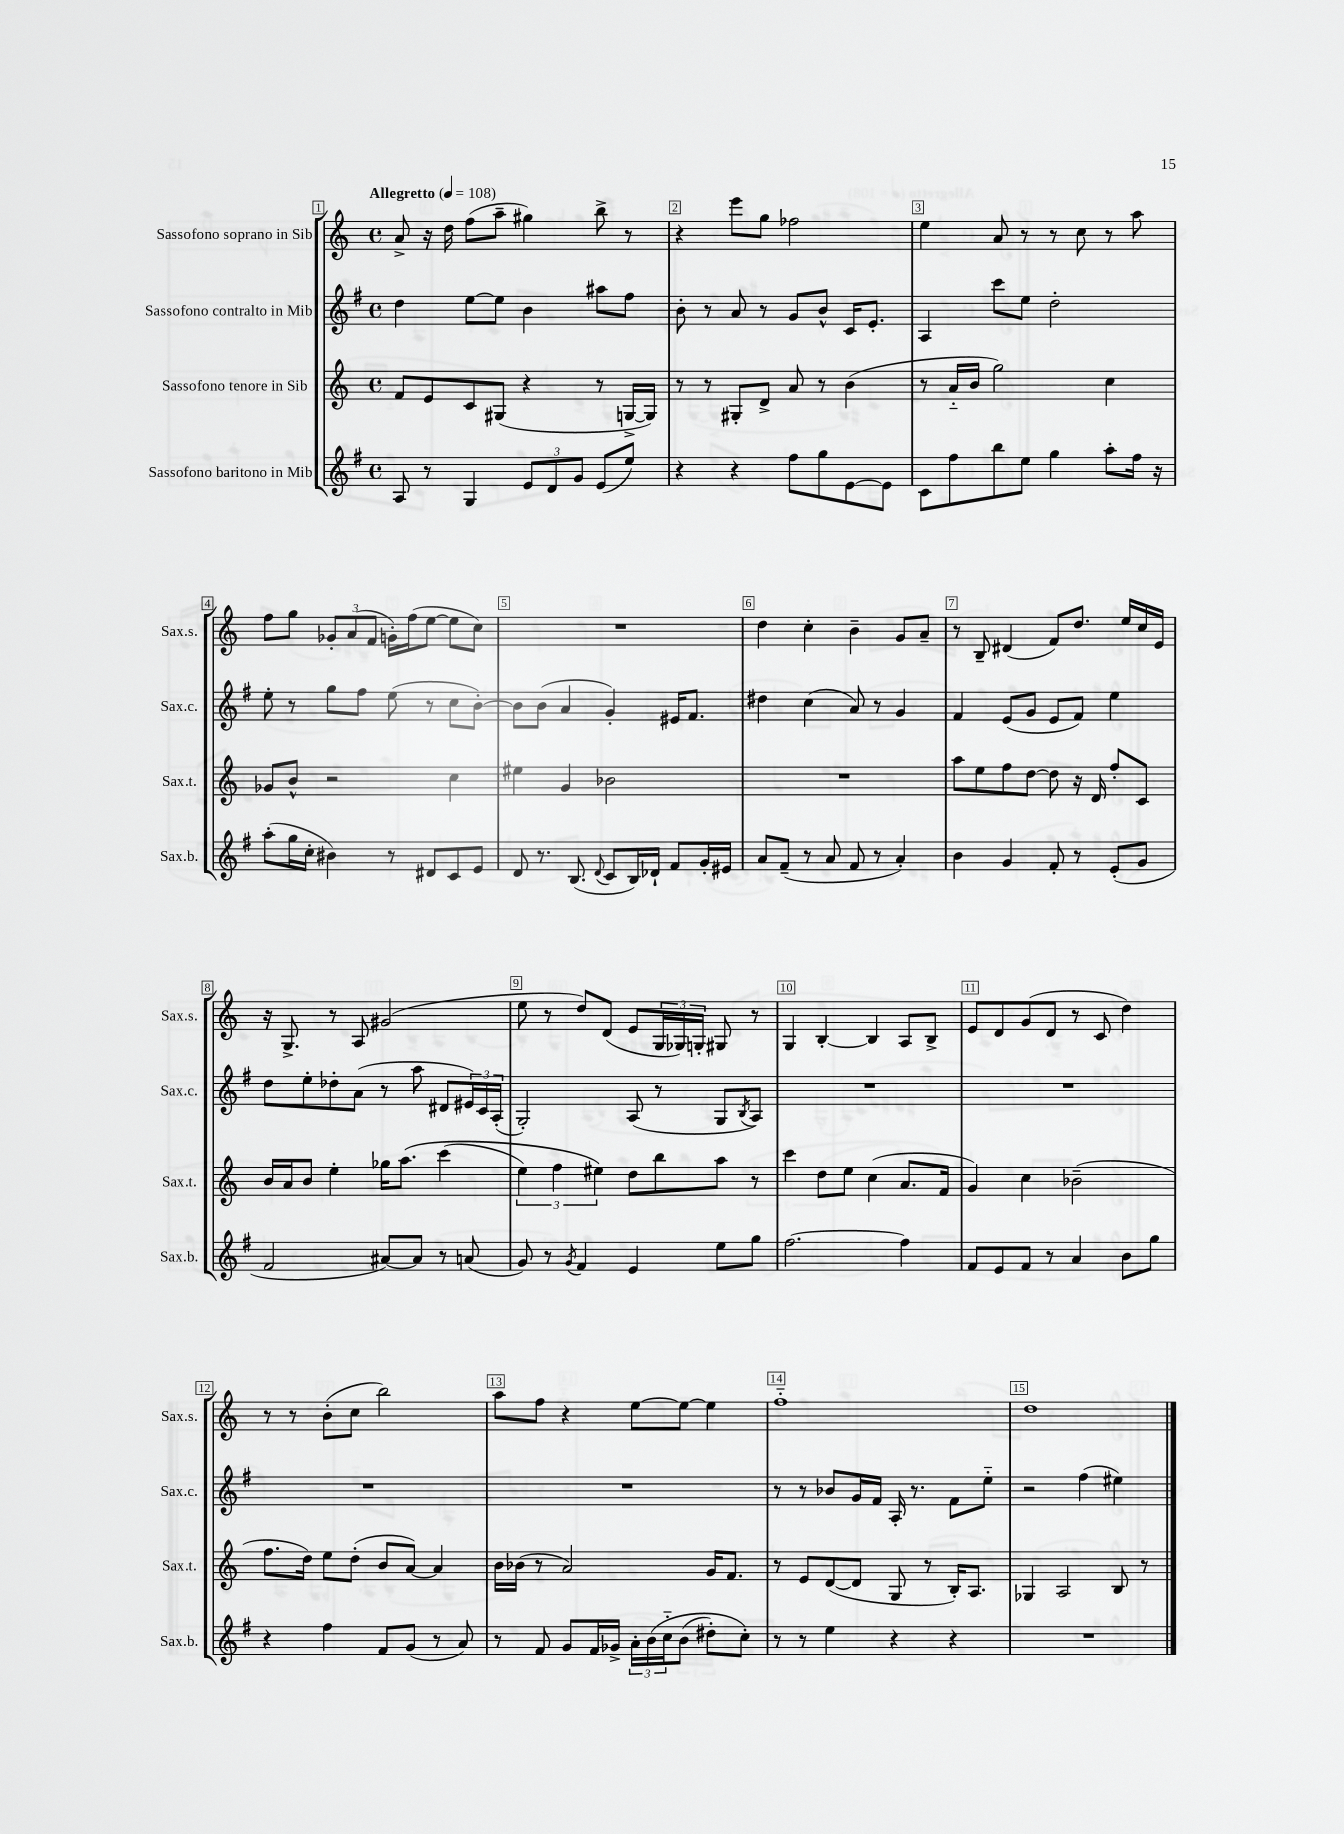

**kern	**kern	**kern	**kern
*staff4	*staff3	*staff2	*staff1
*clefG2	*clefG2	*clefG2	*clefG2
*k[f#]	*k[]	*k[f#]	*k[]
*M4/4	*M4/4	*M4/4	*M4/4
*met(c)	*met(c)	*met(c)	*met(c)
*MM108	*MM108	*MM108	*MM108
8A/	8f/L	4dd\	8a^/
8r	8e/	.	16r
.	.	.	16dd\
4G/	8c/	[8ee\L	(8ff\L
.	(8G#/J	8ee\]J	8aa~\J
12e/L	4r	4b\	4gg#\)
12d/	.	.	.
12g/J	.	.	.
(8e/L	8r	8aa#\L	8bb^\
8ee/J)	[16G^/LL	8ff#\J	8r
.	16G/]JJ)	.	.
=	=	=	=
4r	8r	8b'\	4r
.	8r	8r	.
4r	8G#'/L	8a/	8eee\L
.	8d^/J	8r	8gg\J
8ff#\L	8a/	8g/L	2ff-\
8gg\	8r	8b^^/J	.
[8e\	(4b\	16c/LK	.
.	.	8.e'/J	.
8e\]J	.	.	.
=	=	=	=
8c\L	8r	4A/	4ee\
8ff#\	16a'~/LL	.	.
.	16b/JJ	.	.
8bb\	2gg\)	8ccc\L	8a/
8ee\J	.	8ee\J	8r
4gg\	.	2dd'\	8r
.	.	.	8cc\
8aa'\L	4cc\	.	8r
16ff#\Jk	.	.	8aa\
16r	.	.	.
=	=	=	=
(8aa'\L	8g-/L	8ee'\	8ff\L
16gg\L	8b^^/J	8r	8gg\J
16cc'\JJ	.	.	.
4b#\)	2r	8gg\L	12g-'/L
.	.	.	(12a/
.	.	8ff#\J	.
.	.	.	12f/J
8r	.	(8ee\	16g'\LL)
.	.	.	(16ff\J
8d#/L	.	8r	[8ee\J
8c/	4cc\	8cc\L	8ee\]L
8e/J	.	[8b'\J)	8cc\J)
=	=	=	=
8d/	4ee#\	8b\]L	1r
8.r	.	(8b\J	.
.	4g/	4a/	.
(8.B/	.	.	.
8qqd/	.	.	.
8c/L	2b-\	4g'/)	.
16B/L)	.	.	.
16d-`/JJ	.	.	.
8f#/L	.	16e#/LK	.
.	.	8.f#/J	.
16g'/L	.	.	.
16e#/JJ	.	.	.
=	=	=	=
8a/L	1r	4dd#\	4dd\
(8f#~/J	.	.	.
8r	.	(4cc\	4cc'\
8a/	.	.	.
8f#/	.	8a/)	4b~\
8r	.	8r	.
4a'/)	.	4g/	8g/L
.	.	.	8a~/J
=	=	=	=
4b\	8aa\L	4f#/	8r
.	8ee\	.	8B~/
4g/	8ff\	(8e/L	(4d#/
.	[8dd\J	8g/J	.
8f#'/	8dd\]	8e/L	8f/L)
8r	16r	8f#/J)	8.dd/J
.	16d/	.	.
(8e'/L	8ff'/L	4ee\	.
.	.	.	16ee/LL
8g/J	8c/J	.	16cc/
.	.	.	16e/JJ
=	=	=	=
2f#/	16b/LL	8dd\L	16r
.	16a/J	.	8.G^/
.	8b/J	8ee'\	.
.	4ee'\	8dd-'\	8r
.	.	(8a\J	8A/
[8a#/L)	16gg-\LK	8r	(2g#/
.	&(8.aa\J	.	.
8a#/]J	.	8aa\	.
8r	(4ccc\	8d#/L	.
(8a/	.	24e#/L)	.
.	.	24c/	.
.	.	(24A'/JJ	.
=	=	=	=
8g/)	6ee\)	2G'/)	8ee\
8r	.	.	8r
.	6ff\	.	.
8qg/	.	.	.
4f#/	.	.	8dd/L)
.	6ee#\&)	.	.
.	.	.	(8d/J
4e/	8dd\L	(8A/	8e/L
.	8bb\	8r	24G/L
.	.	.	24G-/)
.	.	.	24G'/JJ
8ee\L	8aa\J	8G/L	8G#/
.	.	8qB/	.
8gg\J	8r	8A/J)	8r
=	=	=	=
[2.ff#\	4ccc\	1r	4G/
.	8dd\L	.	[4B'/
.	8ee\J	.	.
.	(4cc\	.	4B/]
4ff#\]	8.a/L	.	8A/L
.	.	.	8B^/J
.	16f/Jk	.	.
=	=	=	=
8f#/L	4g/)	1r	8e/L
8e/	.	.	8d/
8f#/J	4cc\	.	(8g/
8r	.	.	8d/J
4a/	(2b-~\	.	8r
.	.	.	8c/
8b\L	.	.	4dd\)
8gg\J	.	.	.
=	=	=	=
4r	8.ff\L	1r	8r
.	.	.	8r
.	16dd\Jk)	.	.
4ff#\	8ee\L	.	(8b'\L
.	(8dd'\J	.	8cc\J
8f#/L	8b/L	.	2bb\)
(8g/J	[8a/J)	.	.
8r	4a/]	.	.
8a/)	.	.	.
=	=	=	=
8r	16b\LL	1r	8aa\L
.	(16b-\JJ	.	.
8f#/	8r	.	8ff\J
8g/L	2a/)	.	4r
16f#/L	.	.	.
16g-^/JJ	.	.	.
24a'\LL	.	.	[8ee\L
&(24b\	.	.	.
24cc'~\J	.	.	.
(8b\J	.	.	8ee\_J
8dd#'\L)	16g/LK	.	4ee\]
.	8.f/J	.	.
8cc'\J&)	.	.	.
=	=	=	=
8r	8r	8r	1ff'~
8r	8e/L	8r	.
4ee\	([8d/	8b-/L	.
.	8d/]J	16g/L	.
.	.	16f#/JJ	.
4r	8G/	16A'/	.
.	.	8.r	.
.	8r	.	.
4r	16B'/LK)	8f#\L	.
.	8.A/J	.	.
.	.	8ee'~\J	.
=	=	=	=
1r	4G-/	2r	1dd
.	2A/	.	.
.	.	(4ff#\	.
.	8B/	4ee#\)	.
.	8r	.	.
==	==	==	==
*-	*-	*-	*-
